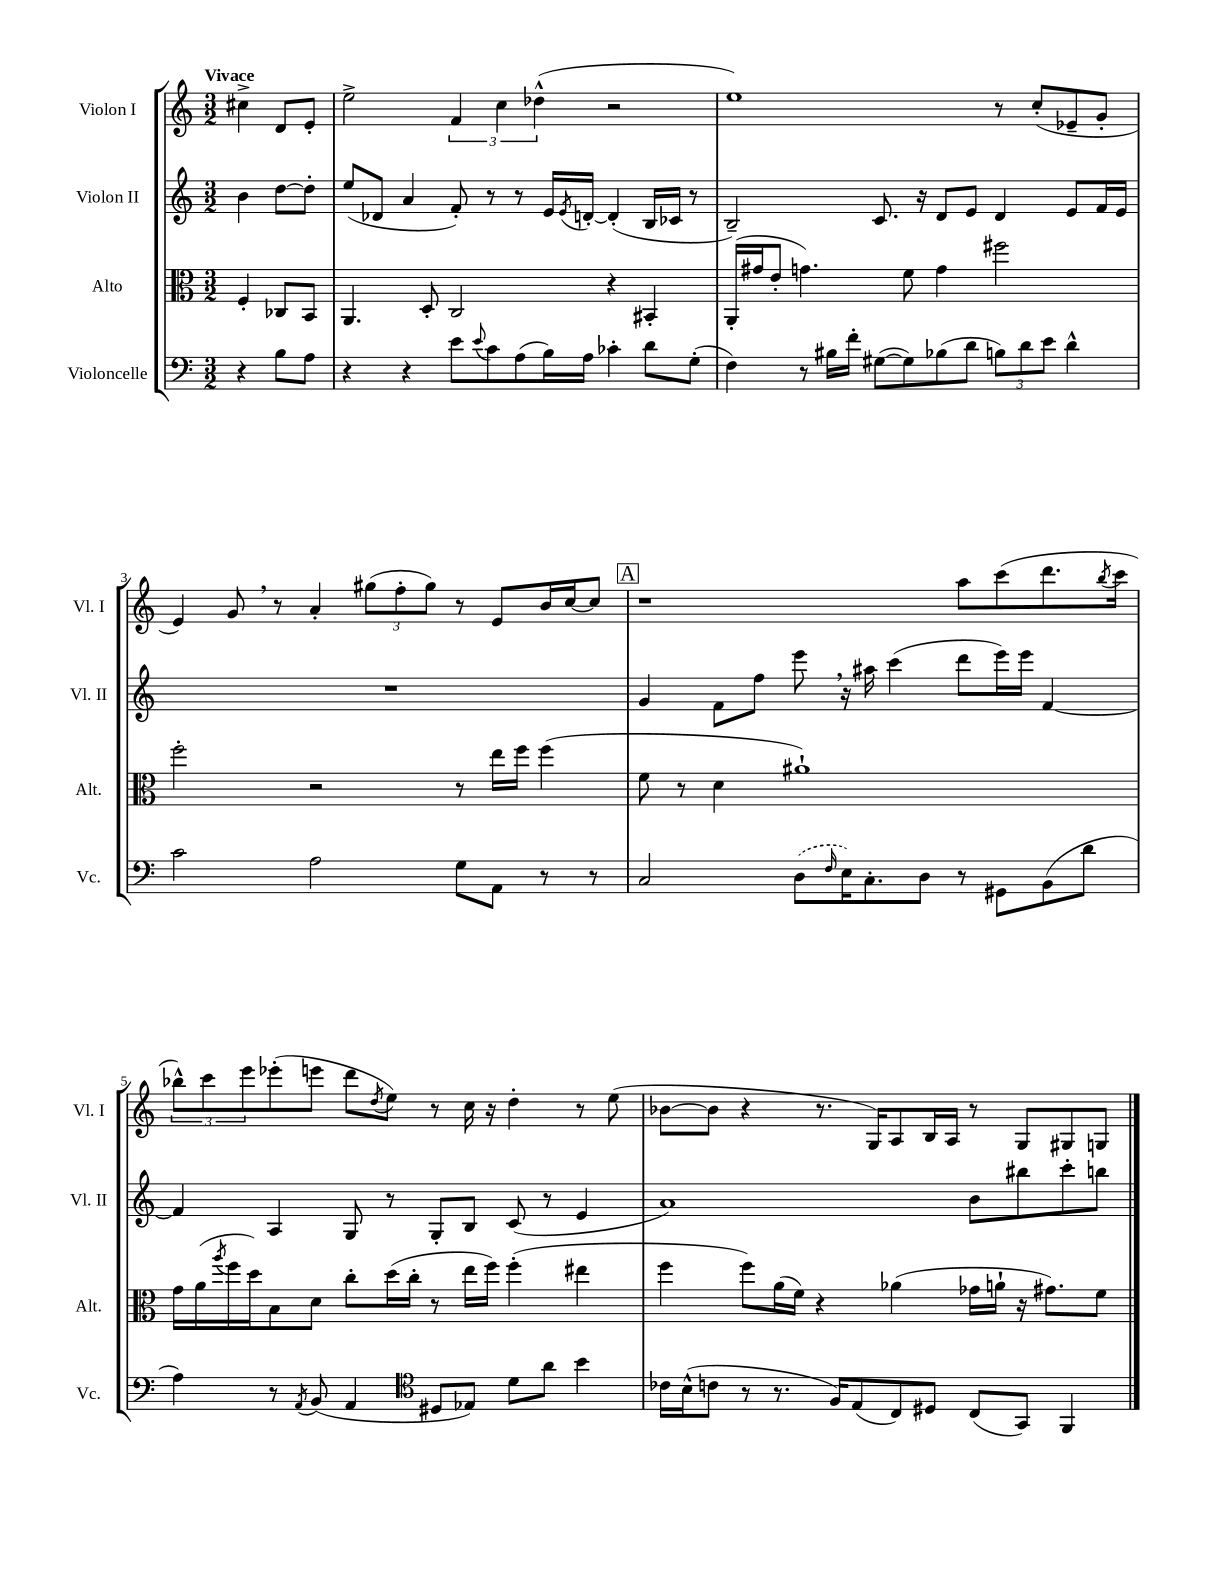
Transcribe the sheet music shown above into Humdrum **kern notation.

**kern	**kern	**kern	**kern
*staff4	*staff3	*staff2	*staff1
*clefF4	*clefC3	*clefG2	*clefG2
*k[]	*k[]	*k[]	*k[]
*M3/2	*M3/2	*M3/2	*M3/2
4r	4F'	4b	4cc#^
8B	8C-	[8dd	8d
8A	8BB	8dd']	8e'
=	=	=	=
4r	4.AA	(8ee	2ee^
.	.	8d-	.
4r	.	4a	.
.	8D'	.	.
8e	2C	8f')	6f
8qqe	.	.	.
8c	.	8r	.
.	.	.	6cc
(8A	.	8r	.
.	.	.	(6dd-^^
16B)	.	16e	.
.	.	8qe	.
16A	.	[16d'	.
4c-'	4r	(4d']	2r
8d	4BB#'	16B	.
.	.	16c-	.
(8G'	.	8r	.
=	=	=	=
4F)	(16AA'	2B~)	1ee)
.	16g#	.	.
.	8e'	.	.
8r	4.g)	.	.
16B#	.	.	.
16f'	.	.	.
([8G#	.	8.c	.
8G#])	8f	.	.
.	.	16r	.
(8B-	4g	8d	.
8d	.	8e	.
12B)	2ff#	4d	8r
12d	.	.	.
.	.	.	(8cc'
12e	.	.	.
4d^^	.	8e	8e-~
.	.	16f	8g'
.	.	16e	.
=	=	=	=
2c	2ff'	1.r	4e)
.	.	.	8g
.	.	.	8r
2A	2r	.	4a'
.	.	.	(12gg#
.	.	.	12ff'
.	.	.	12gg#)
8G	8r	.	8r
8AA	16ee	.	8e
.	16ff	.	.
8r	(4ff	.	16b
.	.	.	[16cc
8r	.	.	8cc]
=	=	=	=
2C	8f	4g	1r
.	8r	.	.
.	4d	8f	.
.	.	8ff	.
(8D	1a#`)	8eee	.
16qqF	.	.	.
16E)	.	16r	.
8.C'	.	16aa#	.
.	.	(4ccc	.
8D	.	.	.
8r	.	8ddd	8aa
8GG#	.	16eee)	(8ccc
.	.	16eee	.
(8BB	.	[4f	8.ddd
8d	.	.	.
.	.	.	8qbb
.	.	.	16ccc
=	=	=	=
4A)	16g	4f]	12bb-^^)
.	(16a	.	.
.	.	.	12ccc
.	8qaa	.	.
.	16ff	.	.
.	.	.	12eee
.	16dd)	.	.
8r	8B	4A	(8eee-'
8qAA	.	.	.
(8BB	8d	.	8eee
4AA	8cc'	8G	8ddd
.	.	.	8qdd
.	(16dd	8r	8ee)
.	16cc'	.	.
*clefC4	*	*	*
8D#	8r	8G'	8r
8E-)	16ee	8B	16cc
.	16ff)	.	16r
8d	(4ff'	(8c	4dd'
8a	.	8r	.
4b	4ee#	4e	8r
.	.	.	(8ee
=	=	=	=
16c-	4ff	1a)	[8b-
(16B^^	.	.	.
8c	.	.	8b-]
8r	8ff)	.	4r
8.r	(16a	.	.
.	16f)	.	.
.	4r	.	8.r
16F)	.	.	.
(8E	.	.	.
.	.	.	16G)
8C)	(4a-	.	8A
8D#	.	.	16B
.	.	.	16A
(8C	16g-	8b	8r
.	16a`	.	.
8GG)	16r	8bb#	8G
.	8.g#)	.	.
4FF	.	8ccc'	8G#
.	8f	8bb	8G
==	==	==	==
*-	*-	*-	*-
